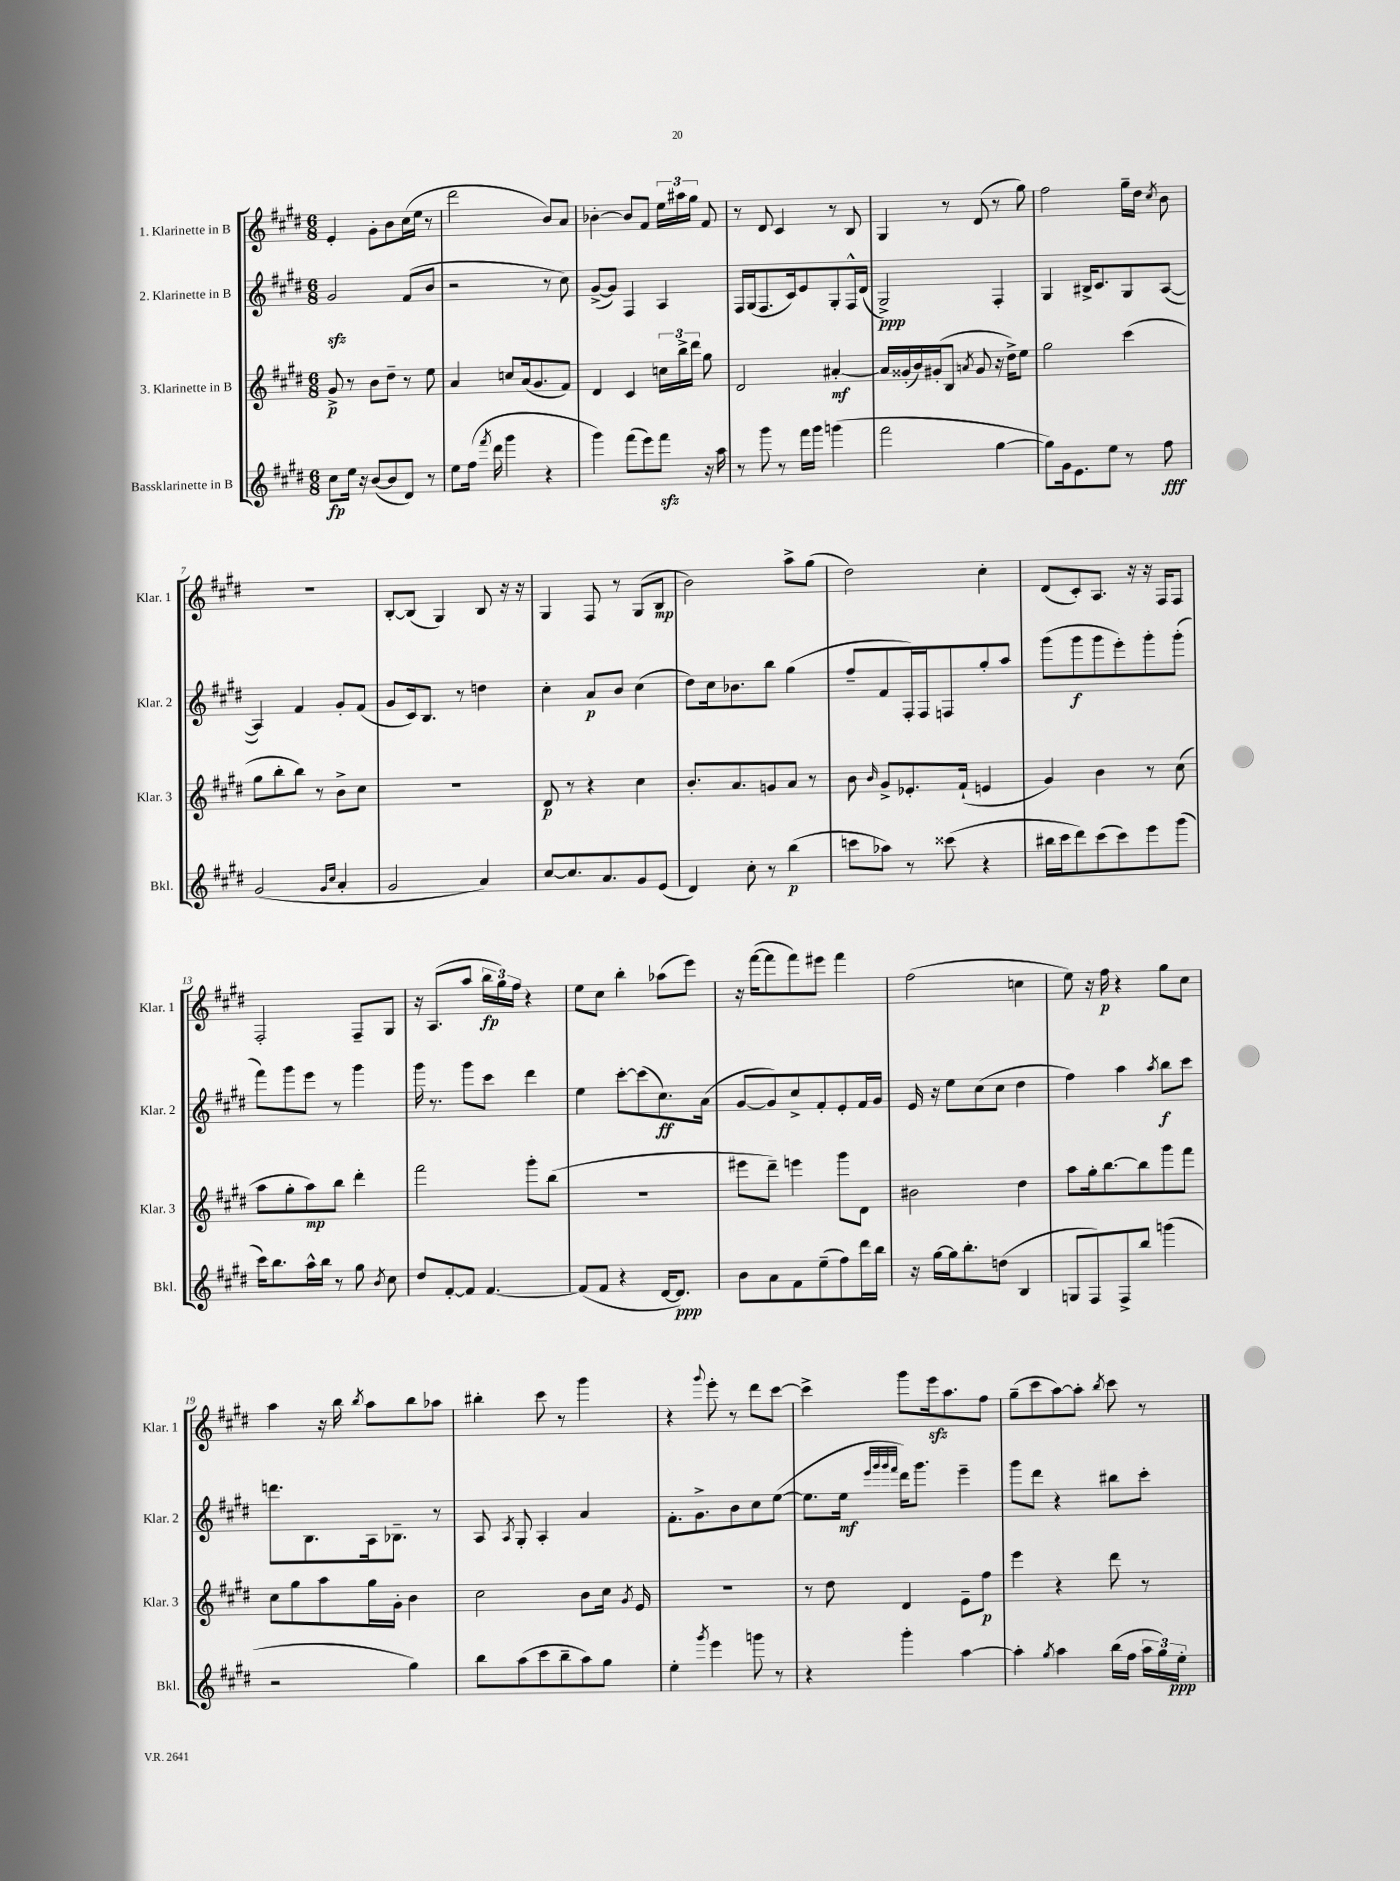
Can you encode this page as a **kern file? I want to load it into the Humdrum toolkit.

**kern	**kern	**kern	**kern
*staff4	*staff3	*staff2	*staff1
*clefG2	*clefG2	*clefG2	*clefG2
*k[f#c#g#d#]	*k[f#c#g#d#]	*k[f#c#g#d#]	*k[f#c#g#d#]
*M6/8	*M6/8	*M6/8	*M6/8
8cc#\L	8g#^/	2g#/	4e'/
16ee\Jk	8r	.	.
16r	.	.	.
([8b/L	8b\L	.	8g#'\L
8b/]	8dd#~\J	.	8b\
8d#/J)	8r	(8f#/L	(16cc#\L
.	.	.	16ee\JJ
8r	8ee\	8b/J	8r
=	=	=	=
8ee\L	4a/	2r	2ddd#\
(16ff#\Jk	.	.	.
8qfff#/	.	.	.
16ddd#\	.	.	.
4ggg#\	8cc/L	.	.
.	(16a/k	.	.
.	8.g#/	.	.
4r	.	8r	8b/L)
.	8f#/J)	8cc#\)	8a/J
=	=	=	=
4ggg#\)	4d#/	([8g#^/L	[4b-'\
.	.	8g#/]J)	.
(8fff#\L	4c#/	4F#/	8b-/]L
8eee\)	.	.	8f#/J
8fff#\J	24cc\LL	4A/	24ee\LL
.	24bb^\	.	24aa#\
.	24ddd#\JJ	.	24gg#\JJ
16r	8gg#\	.	8f#/
16aa\	.	.	.
=	=	=	=
8r	2d#/	16F#/LL	8r
.	.	(16G#/J	.
8ggg#\	.	8.F#/	8d#/
8r	.	.	4c#/
.	.	16c#/k)	.
16fff#\LL	.	8e/	.
16ggg#\JJ	.	.	.
(4ggg\	[4a#'/	8G#'/	8r
.	.	16F#^^/L	8B/
.	.	(16d#/JJ	.
=	=	=	=
2fff#\	16a#/]LL	2G#^/)	4G#/
.	(16g##'/	.	.
.	16b/)	.	.
.	(16g#'/J	.	.
.	8B/J	.	8r
.	8qa/	.	.
.	8g#/	.	(8d#/
[4gg#\	16r	4F#'/	8r
.	16dd#^\LK)	.	.
.	8ee\J	.	8gg#\)
=	=	=	=
8gg#\]L)	2gg#\	4G#/	2ff#\
16g#\k	.	.	.
8.e\	.	.	.
.	.	16B#^/LK	.
.	.	8.c#/	.
8ee\J	.	.	.
8r	(4ccc#\	8G#/	16gg#~\LL
.	.	.	16dd#\JJ
.	.	.	8qcc#/
8ff#\	.	([8A/J	8b\
=	=	=	=
(2g#/	8gg#\L	4A/])	2.r
.	8bb'\	.	.
.	8bb\J)	4f#/	.
.	8r	.	.
16qqg#/LL	.	.	.
16qqcc#/JJ	.	.	.
4a'/	8b^\L	8g#'/L	.
.	8cc#\J	(8f#/J	.
=	=	=	=
2g#/	2.r	8g#/L	[8B'/L
.	.	16c#/k)	(8B/]J
.	.	8.B/J	.
.	.	.	4G#/)
.	.	8r	.
4a/)	.	4dd\	8B/
.	.	.	16r
.	.	.	16r
=	=	=	=
[8cc#/L	8d#/	4cc#'\	4G#/
8.cc#/]	8r	.	.
.	4r	8a/L	8F#/
8.a/	.	.	.
.	.	8b/J	8r
8g#/	4cc#\	(4cc#\	(8G#/L
(8e/J	.	.	8B/J
=	=	=	=
4d#/)	8.b'/L	8dd#\L)	2b\)
.	.	16cc#\k	.
.	8.a/	8.b-\	.
8cc#'\	.	.	.
8r	8g/	8bb\J	.
(4bb\	8a/J	(4gg#\	8aa^\L
.	8r	.	(8gg#\J
=	=	=	=
8ccc\L	8b\	8ff#~/L	2dd#\)
.	16qqb/	.	.
8aa-\J)	8g#^/L	8f#/	.
8r	8.e-'/	16F#'/L)	.
.	.	16F#/J	.
(8ccc##\	.	8F/	.
.	(16f#`/Jk	.	.
4r	4e/	8gg#'/	4cc#'\
.	.	8aa/J	.
=	=	=	=
16bb#\LL	4g#/)	(8ggg#\L	(8d#/L
16ccc#\J	.	.	.
8ddd#\)	.	8ggg#\	8c#'/)
(8ccc#\	4b\	8ggg#\	8.A/J
8ccc#\)	.	8eee'\)	.
.	.	.	16r
8eee\	8r	8ggg#'\	16r
.	.	.	16F#/LK
(8ggg#\J	(8cc#\	(8ggg#'\J	8F#/J
=	=	=	=
16ccc#\LK)	8aa\L	8fff#\L)	2F#'/
8.bb\	.	.	.
.	8gg#'\	8ggg#\	.
16aa^^\L	8aa\)	8eee\J	.
16bb\JJ	.	.	.
8r	8bb\J	8r	.
8gg#\	4ddd#'\	4ggg#\	8F#~/L
8qb/	.	.	.
8cc#\	.	.	8G#/J
=	=	=	=
8dd#/L	2fff#\	16ggg#\	16r
.	.	8.r	(8.A/L
[8f#'/	.	.	.
8f#/]J	.	8ggg#\L	8aa/J
[4.f#/	.	8ccc#\J	24bb\LL
.	.	.	24gg#\)
.	.	.	24ff#\JJ
.	8ggg#'\L	4ddd#\	4r
.	(8bb\J	.	.
=	=	=	=
(8f#/]L	2.r	4ee\	8ee\L
8f#/J	.	.	8cc#\J
4r	.	[8ccc#'\L	4bb'\
.	.	(8ccc#\]	.
[16d#/LK	.	8.cc#\)	(8aa-\L
8.d#/]J)	.	.	.
.	.	.	8eee\J)
.	.	(16a\Jk	.
=	=	=	=
8b\L	8eee#\L	[8g#/L	16r
.	.	.	([16fff#\LK
8a\	8ddd#~\J)	8g#/])	8fff#\]
8f#\	4eee\	8cc#^/	8fff#\)
(8ee~\	.	8f#'/	8eee#\J
8ff#\)	8ggg#\L	8e'/	4fff#\
16ddd#\L	8d#\J	16f#/L	.
16bb\JJ	.	16g#/JJ	.
=	=	=	=
16r	2b#\	16e/	(2ff#\
[16gg#\LL	.	16r	.
16gg#\]J	.	8ee\L	.
8.bb'\	.	.	.
.	.	(8cc#\	.
(8dd\J	.	8cc#\J	.
4B/	4dd#\	4dd#\	4cc\
=	=	=	=
8G/L	8aa\L	4ff#\)	8ee\)
8F#/)	16gg#'\k	.	16r
.	[8.bb\	.	16ff#\
8F#^/	.	4aa\	4r
8bb/J	8bb\]	.	.
.	.	8qaa/	.
(4ggg\	8ggg#\	8bb\L	8gg#\L
.	8fff#\J	8ccc#\J	8cc#\J
=	=	=	=
2r	8cc#\L	8.ddd\L	4aa\
.	8gg#\	.	.
.	.	8.B\	.
.	8aa\	.	16r
.	.	.	16bb\
.	.	.	8qbb/
.	16gg#\L	16A\k	8aa\L
.	16g#'\JJ	8.B-~\J	.
4gg#\)	4b\	.	8bb\
.	.	8r	8aa-\J
=	=	=	=
8bb\L	2cc#\	8A/	4bb#'\
.	.	8qA/	.
(8aa\	.	8G#'/	.
8ccc#\	.	4A'/	8ccc#\
8bb~\	.	.	8r
8aa\)	8b\L	4a/	4ggg#\
8gg#\J	16cc#\Jk	.	.
.	8qg#/	.	.
.	16e/	.	.
=	=	=	=
4ee'\	2.r	8.f#'\L	4r
.	.	8.g#^\	.
8qggg#/	.	.	8qqggg#/
4eee\	.	.	8eee'\
.	.	8b\	8r
8ggg\	.	8cc#\	8ddd#\L
8r	.	([8ee\J	[8ccc#\J
=	=	=	=
4r	8r	8.ee\]L	4ccc#^\]
.	8dd#\	.	.
.	.	16ee\Jk	.
.	.	32qqeee/LLL	.
.	.	32qqggg#/	.
.	.	32qqggg#/	.
.	.	32qqfff#/JJJ	.
4ggg#'\	4d#/	16ddd#\LK)	8ggg#\L
.	.	8.ggg#\J	.
.	.	.	16eee\k
.	.	.	8.aa\
[4aa\	8e~\L	4eee~\	.
.	8ff#\J	.	8ff#\J
=	=	=	=
4aa'\]	4eee\	8ggg#\L	(8gg#~\L
.	.	8ddd#\J	8ccc#\
8qgg#/	.	.	.
4aa\	4r	4r	[8aa\)
.	.	.	8aa'\]J
.	.	.	8qbb/
(16bb\LL	8ddd#\	8bb#\L	8ccc#\
16ff#\JJ	.	.	.
24aa\LL	8r	8ccc#'\J	8r
24gg#\)	.	.	.
24ee'\JJ	.	.	.
==	==	==	==
*-	*-	*-	*-
